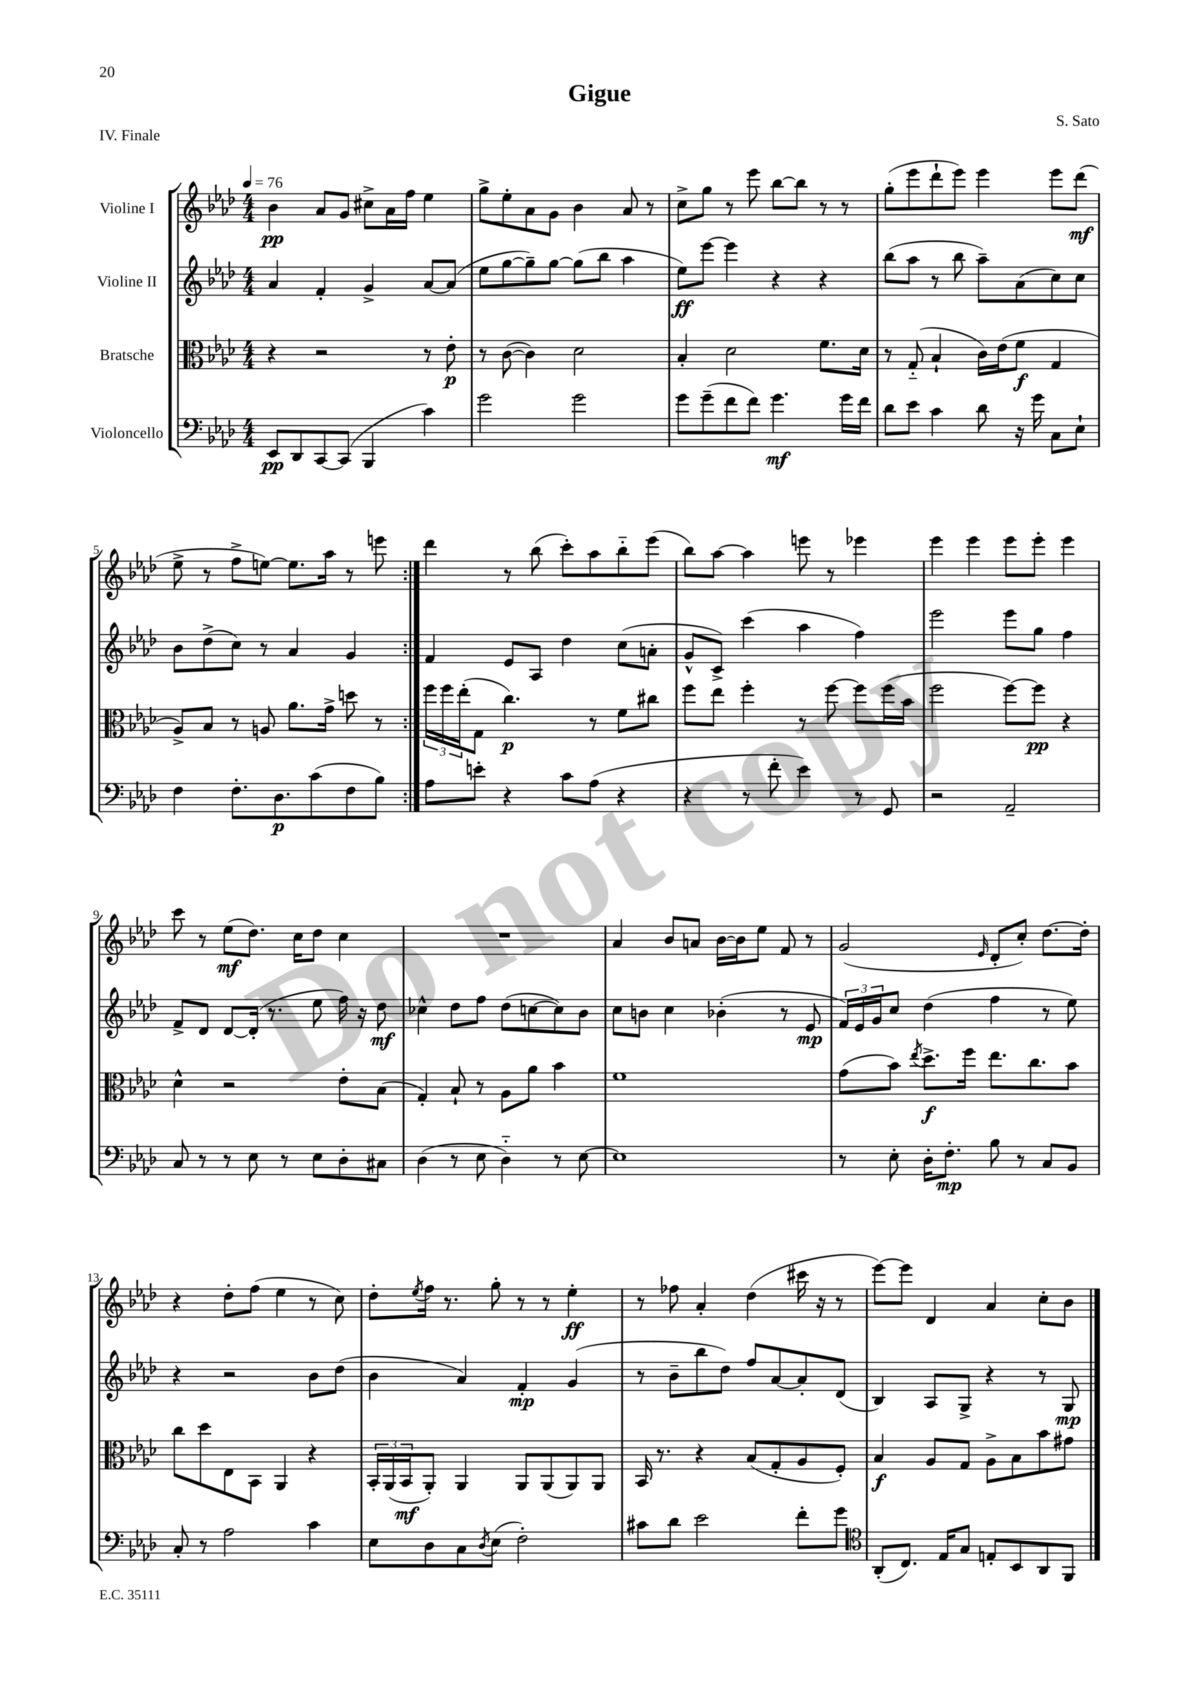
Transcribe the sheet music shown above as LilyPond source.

\header { title = "Gigue" composer = "S. Sato" piece = "IV. Finale" }
<<
\new StaffGroup <<
\new Staff = "s0" \with { instrumentName = "Violine I" } {
    \clef treble \key aes \major \numericTimeSignature \time 4/4 \tempo 4 = 76
    \repeat volta 2 { bes'4\pp aes'8 g'8 cis''8-> aes'16 f''16 ees''4 |
    g''8-> ees''8-. aes'8 g'8 bes'4 aes'8 r8 |
    c''8-> g''8 r8 ees'''8 bes''8~ bes''8 r8 r8 |
    g''8-.( ees'''8 des'''8-! ees'''8) ees'''4 ees'''8 des'''8\mf( |
    ees''8-> r8 f''8-> e''8~) e''8. aes''16 r8 e'''8 | }
    des'''4 r8 bes''8( c'''8-.) aes''8 bes''8-_ ees'''8( |
    bes''8) aes''8~ aes''4 e'''8 r8 ees'''4 |
    ees'''4 ees'''4 ees'''8 ees'''8-. ees'''4 |
    c'''8 r8 ees''8\mf( des''8.) c''16 des''8 c''4 |
    R1 |
    aes'4 bes'8 a'8 bes'16~ bes'16 ees''8 f'8 r8 |
    g'2( \grace { ees'16 } des'8-. c''8-.) des''8.~ des''16-. |
    r4 des''8-. f''8( ees''4 r8 c''8) |
    des''8-. \acciaccatura { ees''8 } f''16 r8. g''8-. r8 r8 ees''4-.\ff |
    r8 fes''8 aes'4-. des''4( cis'''16 r16 r8 |
    ees'''8~) ees'''8 des'4 aes'4 c''8-. bes'8 \bar "|." |
}
\new Staff = "s1" \with { instrumentName = "Violine II" } {
    \clef treble \key aes \major \numericTimeSignature \time 4/4
    \repeat volta 2 { aes'4 f'4-. g'4-> aes'8~ aes'8( |
    ees''8 g''8~ g''8--) g''8~ g''8( bes''8 aes''4 |
    ees''8\ff) ees'''8~ ees'''4 r4 r4 |
    bes''8( aes''8 r8 bes''8 aes''8--) aes'8( c''8) c''8 |
    bes'8 des''8->( c''8) r8 aes'4 g'4 | }
    f'4 ees'8 aes8 des''4 c''8( a'8-. |
    g'8-^ c'8->) c'''4( aes''4 f''4) |
    ees'''2 ees'''8 g''8 f''4 |
    f'8-> des'8 des'8~ des'16-.( r8. ees''8 f''16) r16 des''8\mf |
    ces''4-^ des''8 f''8 des''8( c''8~ c''8) bes'8 |
    c''8 b'8 c''4 bes'4-.( r8 ees'8\mp |
    \tuplet 3/2 { f'16) ees'16 g'16 } c''8 des''4( f''4 r8 ees''8) |
    r4 r2 bes'8 des''8( |
    bes'4 aes'4) f'4-.\mp g'4( |
    r8 bes'8-- bes''8 des''8) f''8 aes'8~ aes'8-. des'8( |
    bes4) aes8 g8-> r4 r8 g8\mp \bar "|." |
}
\new Staff = "s2" \with { instrumentName = "Bratsche" } {
    \clef alto \key aes \major \numericTimeSignature \time 4/4
    \repeat volta 2 { r4 r2 r8 ees'8-.\p |
    r8 c'8~( c'4) des'2 |
    bes4-. des'2 f'8. des'16 |
    r8 g8-_( bes4-! c'16) ees'16( f'8\f g4 |
    aes8->) bes8 r8 a8 aes'8. g'16-> d''8 r8 | }
    \tuplet 3/2 { f''16 f''16 ees''16-.( } g8 c''4.\p) r8 f'8 cis''8 |
    f''8 ees''8 f''4-. r8 f''8~ f''8 f''16( bes'16 |
    f''2 f''8~) f''8\pp r4 |
    des'4-^ r2 ees'8-. bes8( |
    g4-.) bes8-! r8 aes8 aes'8 bes'4 |
    f'1 |
    g'8( bes'8) \acciaccatura { ees''8 } des''8.->\f f''16 ees''8. c''8. bes'8 |
    c''8 des''8 ees8 bes,8 aes,4 r4 |
    \tuplet 3/2 { bes,16-. aes,16( bes,16\mf } aes,8-.) aes,4 aes,8 aes,8( aes,8) aes,8 |
    bes,16 r8. r4 bes8( g8-. aes8 f8-.) |
    bes4\f aes8 g8 aes8-> bes8 bes'8 gis'8 \bar "|." |
}
\new Staff = "s3" \with { instrumentName = "Violoncello" } {
    \clef bass \key aes \major \numericTimeSignature \time 4/4
    \repeat volta 2 { ees,8\pp des,8 c,8~ c,8( bes,,4 c'4) |
    g'2 g'2 |
    g'8 g'8--( f'8 f'8) g'4.\mf g'16 f'16 |
    des'8 ees'8 c'4 des'8 r16 g'16 c8 ees8-! |
    f4 f8.-. des8.\p c'8( f8 bes8) | }
    aes8 e'8-. r4 c'8 aes8( r4 |
    r4 r8 f'8-. ees'4) r8 g,8 |
    r2 aes,2-- |
    c8 r8 r8 ees8 r8 ees8 des8-. cis8 |
    des4( r8 ees8 des4-_) r8 ees8~ |
    ees1 |
    r8 ees8-. des16-. f8.-.\mp bes8 r8 c8 bes,8 |
    c8-. r8 aes2 c'4 |
    ees8 des8 c8 \acciaccatura { des8 } ees8( f2-.) |
    cis'8 des'8 ees'2 f'8-. g'8 |
    \clef tenor aes,8-.( c8.) ees16 g8 e8-. bes,8 aes,8 f,8 \bar "|." |
}
>>
>>
